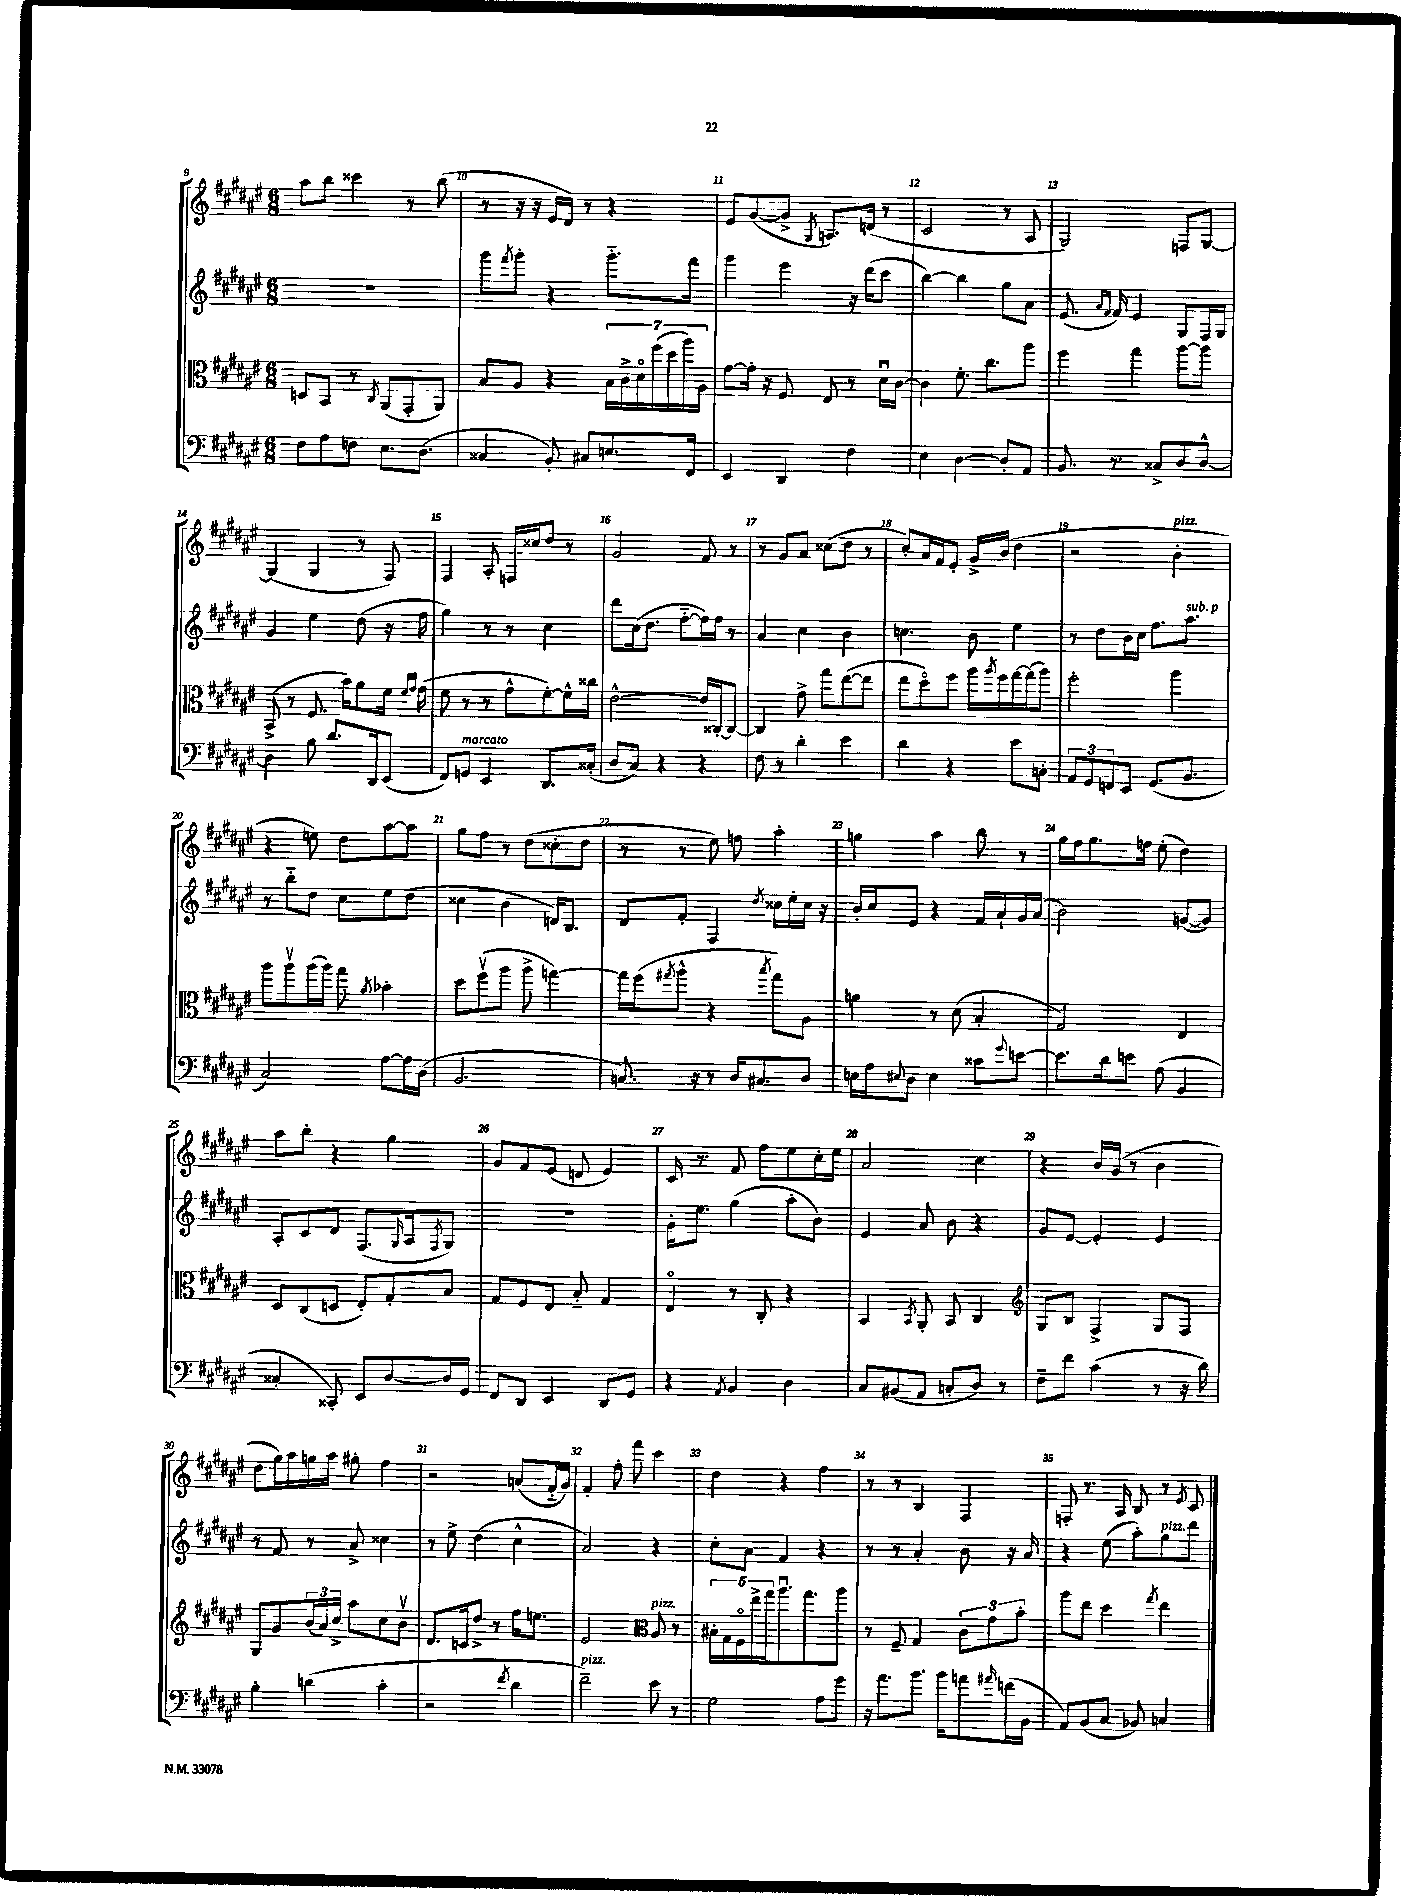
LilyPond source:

<<
\new StaffGroup <<
\new Staff = "s0" {
    \clef treble \key fis \major \numericTimeSignature \time 6/8
    ais''8 b''8 cisis'''4 r8 b''8( |
    r8 r16 r16 eis'16 dis'16) r8 r4 |
    eis'8 gis'8~( gis'8-> \acciaccatura { gis8 } a8.) d'16( r8 |
    cis'2 r8 ais8 |
    gis2) f8 gis8~ |
    gis4( gis4 r8 fis8) |
    fis4 ais8-. f16 cisis''16 dis''8 r8 |
    gis'2 fis'8 r8 |
    r8 gis'8 ais'8 cisis''8( dis''8 r8 |
    cis''8-.) ais'16 fis'16 eis'8-. gis'16-> b'16( dis''4 |
    r2 b'4-.^\markup { \italic "pizz." } |
    r4 e''8) dis''8 ais''8~ ais''8 |
    gis''8 fis''8 r8 dis''8( cisis''8-. dis''8 |
    r8 r8 eis''8) f''8 ais''4-. |
    g''4 ais''4 b''8 r8 |
    gis''16 fis''16 gis''8. f''16 eis''8-.( dis''4) |
    ais''8 b''8-. r4 gis''4 |
    gis'8 fis'8 eis'8( d'8 eis'4) |
    cis'16 r8. fis'8 fis''8 eis''8 cis''16-. eis''16 |
    ais'2 cis''4 |
    r4 b'16 gis'16( r8 b'4 |
    dis''8 gis''16) ais''16 g''16 ais''16 gis''8-. fis''4 |
    r2 a'8( fis'16-_ gis'16) |
    fis'4-. fis''8-. fis'''8 cis'''4 |
    dis''4 r4 fis''4 |
    r8 r8 b4 fis4 |
    f8-. r8. ais16 b8 r8 \acciaccatura { eis'8 } cis'8 \bar "|." |
}
\new Staff = "s1" {
    \clef treble \key fis \major \numericTimeSignature \time 6/8
    R2. |
    gis'''8 \acciaccatura { fis'''8 } gis'''8-. r4 gis'''8.-_ fis'''16 |
    gis'''4 eis'''4 r16 dis'''16( cis'''8 |
    b''4~) b''4 gis''8 ais'8 |
    eis'8.( \grace { ais'16 fis'16 } fis'16) eis'4 gis8 fis16 gis16 |
    gis'4 eis''4 dis''8( r16 fis''16 |
    gis''4) r8 r8 cis''4 |
    dis'''8 cis''16( dis''8. fis''8~-_ fis''16) fis''16 r8 |
    ais'4 cis''4 b'4 |
    c''4. b'8 eis''4 |
    r8 dis''8 b'16 cis''16 fis''8. ais''8.^\markup { \italic "sub. p" } |
    r8 b''8-_ dis''8 cis''8 eis''8 dis''8( |
    cisis''4 b'4 d'16) b8. |
    dis'8 fis'8-. fis4 \acciaccatura { dis''8 } cisis''16 eis''16-. cisis''16 r16 |
    b'16-. cis''16 eis'8 r4 fis'16 ais'16-! gis'16 ais'16( |
    b'2) g'8~( g'8) |
    ais8-. cis'8 dis'8 fis8.( \grace { gis16 } ais16 \acciaccatura { fis8 } gis8) |
    R2. |
    gis'16-. eis''8. gis''4( ais''8-. b'8) |
    eis'4 ais'8 b'8 r4 |
    gis'8 eis'8~ eis'4-. eis'4 |
    r8 fis'8 r8 ais'8-> cisis''4 |
    r8 eis''8-> dis''4( cis''4-^ |
    ais'2) r4 |
    cis''8-. ais'8 fis'4 r4 |
    r8 r8 ais'4-. b'8 r16 ais'16 |
    r4 eis''8( ais''8-.) gis''8^\markup { \italic "pizz." } dis'''8 \bar "|." |
}
\new Staff = "s2" {
    \clef alto \key fis \major \numericTimeSignature \time 6/8
    d8 b,8 r8 \acciaccatura { cis8 } ais,8( gis,8-. ais,8) |
    b8 ais8 r4 \tuplet 7/4 { b16 cis'16-> dis'16\flageolet fis''16( dis''16 ais''16) ais16 } |
    gis'8~ gis'16-. r16 fis8 eis8 r8 dis'16\downbow cis'16~ |
    cis'4 fis'8.-. cis''8. ais''8 |
    fis''4 gis''4 ais''8~ ais''8 |
    b,8->( r8 fis8. b'16) ais'8 fis'16 \grace { fis'16 gis'16 } gis'16( |
    fis'8 r8 r8 gis'8-^ fis'8~-.) fis'16-^ cisis''16 |
    eis'2~-^ eis'16 cisis16~-. cisis8~ |
    cisis4 gis'8-> gis''8 eis''8~( eis''8 |
    eis''8 dis''8\flageolet) fis''8 ais''16 \acciaccatura { ais''8 } fis''16 gis''16~ gis''16( ais''8) |
    fis''2-. ais''4 |
    ais''8 ais''8\upbow ais''16( ais''16) gis''8 \acciaccatura { ais'8 } bes'4-. |
    dis''8 fis''8\upbow( ais''8 ais''8-> g''4~) |
    g''16 fis''16( \acciaccatura { gis''8 } ais''8-^ r4 \acciaccatura { b''8 } gis''8) ais8 |
    a'4 r8 dis'8( b4-. |
    gis2) eis4 |
    dis8 cis8( d8 eis8-.) gis8-. b8 |
    gis8 fis8 eis8 b8-_ gis4 |
    eis4\flageolet r8 cis8-. r4 |
    b,4 \acciaccatura { b,8 } ais,8-. b,8 cis4 |
    \clef treble gis8 b8 fis4-> gis8 fis8 |
    gis8 gis'8 \tuplet 3/2 { b'16( ais'16) cis''16-> } ais''8 cis''8 b'8\upbow |
    dis'8. c'16 dis''8-> r8 fis''16 e''8. |
    eis'2 \clef alto ais8^\markup { \italic "pizz." } r8 |
    \tuplet 5/4 { bis16-. gis16 fis16\flageolet eis''16-> gis''16 } ais''8.\downbow gis''8. ais''8 |
    r8 fis8-- gis4 \tuplet 3/2 { cis'8 gis'8 b'8-. } |
    ais''8 eis''8 dis''4 \acciaccatura { gis''8 } eis''4 \bar "|." |
}
\new Staff = "s3" {
    \clef bass \key fis \major \numericTimeSignature \time 6/8
    fis8 ais8 f8 eis8. dis8.( |
    cisis4 b,8-.) cis8 e8. fis,16 |
    eis,4 dis,4 fis4 |
    eis4 dis4~ dis8-. ais,8 |
    b,8. r8. cisis8-> dis8 dis8~-^ |
    dis4 b8 dis'8. dis,16 eis,8( |
    fis,8) g,8^\markup { \italic "marcato" } eis,4 dis,8. cisis16-.( |
    dis8 cis8) r4 r4 |
    fis8 r8 dis'4-. eis'4 |
    dis'4 r4 eis'8 c8-. |
    \tuplet 3/2 { ais,8 gis,8 f,8 } eis,8 gis,8.( b,8. |
    cis2) ais8~ ais16 dis16( |
    b,2. |
    c8.) r16 r8 dis16 cis8. dis8 |
    e16 ais16 \appoggiatura { eis8 } dis8 eis4 cisis'8 \appoggiatura { gis'8 } e'8~ |
    e'8. dis'16 e'8 ais8( b,4 |
    cisis4-. cisis,8-.) eis,8 dis8~ dis16 gis,16 |
    fis,8 dis,8 eis,4 dis,8 gis,8 |
    r4 \acciaccatura { ais,8 } b,4 dis4 |
    cis8 bis,8( ais,8 c8-. dis8) r8 |
    fis8-- fis'8 cis'4( r8 r16 dis'16) |
    b4-. d'4( cis'4-. |
    r2 \acciaccatura { fis'8 } dis'4 |
    fis'2--^\markup { \italic "pizz." }) eis'8 r8 |
    gis2 ais8 gis'8 |
    r16 ais'8. b'8. b'16 a'8 \grace { ais'16 } f'16( b,16 |
    ais,8) b,8( cis8 bes,8) c4 \bar "|." |
}
>>
>>
\layout { \context { \Score currentBarNumber = #9 \override BarNumber.break-visibility = ##(#f #t #t) barNumberVisibility = #all-bar-numbers-visible } }
